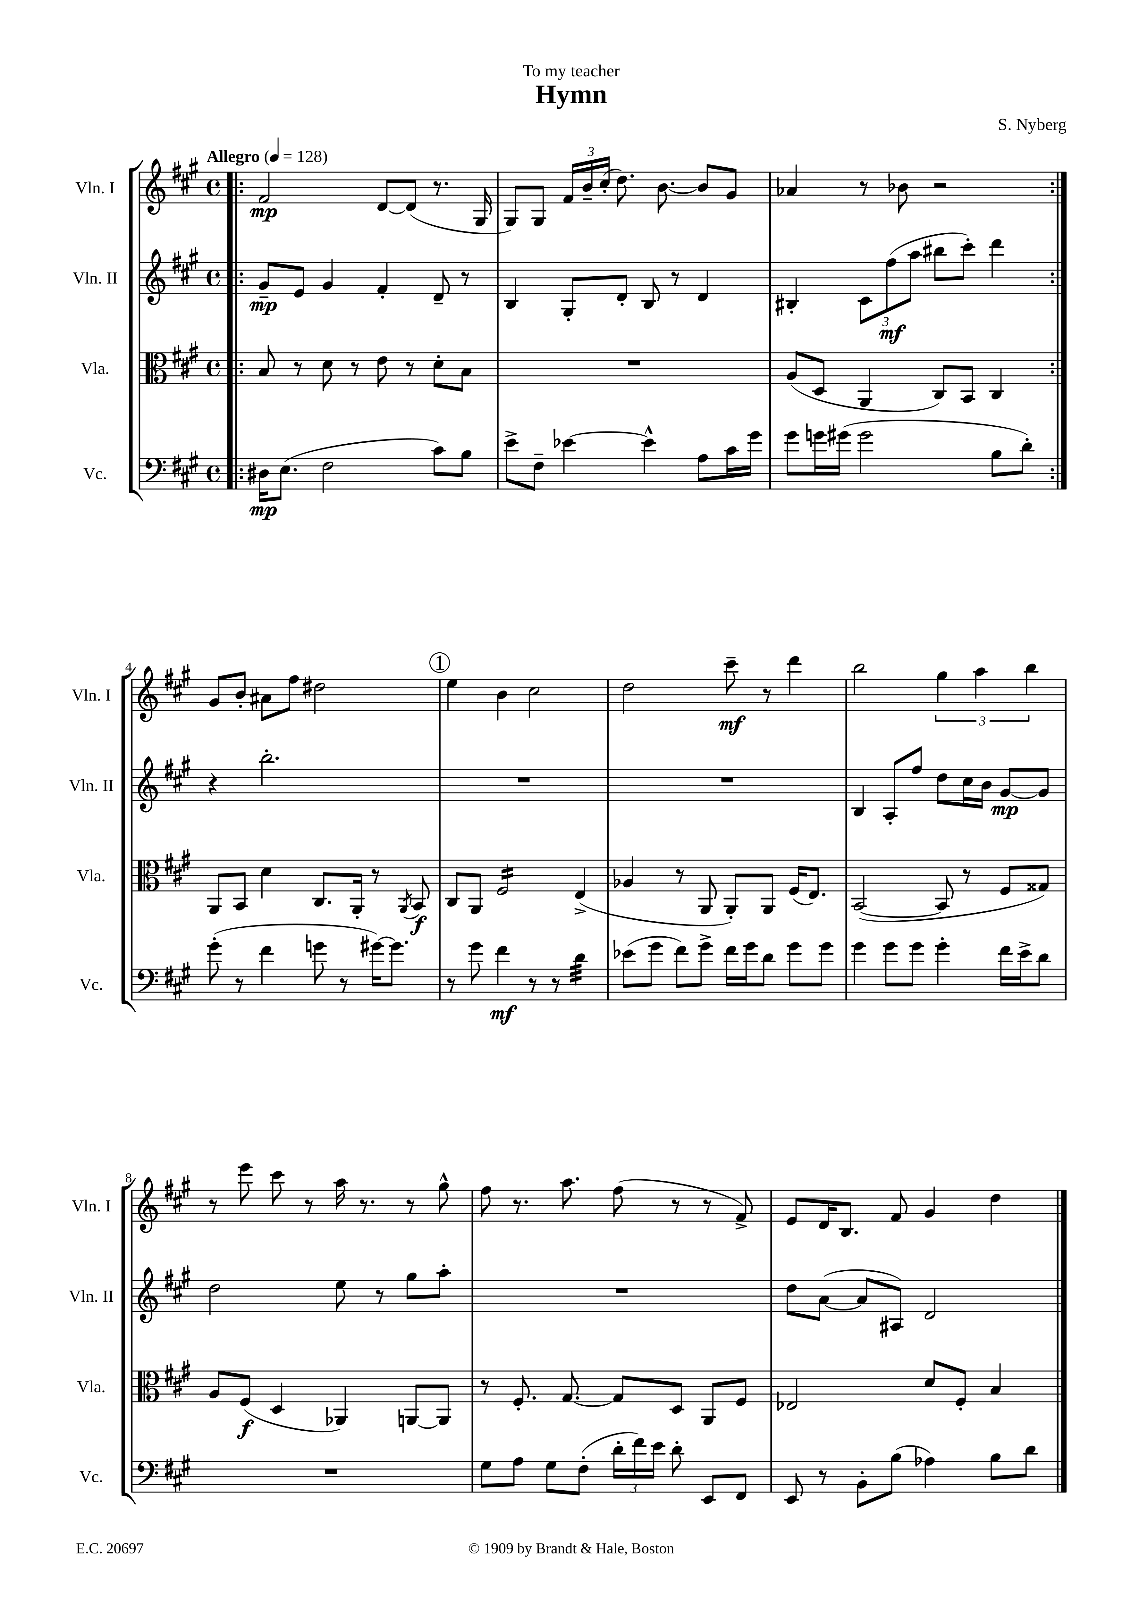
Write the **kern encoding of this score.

**kern	**kern	**kern	**kern
*staff4	*staff3	*staff2	*staff1
*clefF4	*clefC3	*clefG2	*clefG2
*k[f#c#g#]	*k[f#c#g#]	*k[f#c#g#]	*k[f#c#g#]
*M4/4	*M4/4	*M4/4	*M4/4
*met(c)	*met(c)	*met(c)	*met(c)
*MM128	*MM128	*MM128	*MM128
=!|:	=!|:	=!|:	=!|:
16D#	8B	8g#~	2f#
(8.E	.	.	.
.	8r	8e	.
2F#	8d	4g#	.
.	8r	.	.
.	8e	4f#'	[8d
.	8r	.	(8d]
8c#)	8d'	8d~	8.r
8B	8B	8r	.
.	.	.	16G#
=	=	=	=
8e^	1r	4B	8G#)
8F#~	.	.	8G#
[4e-	.	8G#'	24f#
.	.	.	24b~
.	.	.	(24cc#'
.	.	8d'	8.dd)
4e-^^]	.	8B	.
.	.	.	[8.b
.	.	8r	.
8A	.	4d	8b]
16c#	.	.	8g#
16g#	.	.	.
=	=	=	=
8g#	(8A	4B#'	4a-
16g	8D	.	.
(16g#	.	.	.
2g#	4AA	12c#	8r
.	.	(12ff#	.
.	.	.	8b-
.	.	12aa	.
.	8C#)	8bb#	2r
.	8BB	8ccc#')	.
8B	4C#	4ddd	.
8d')	.	.	.
=:|!	=:|!	=:|!	=:|!
(8g#'	8AA	4r	8g#
8r	8BB	.	8b'
4f#	4d	2.bb'	8a#
.	.	.	8ff#
8g	8.C#	.	2dd#
8r	.	.	.
.	16AA'	.	.
[16g#)	8r	.	.
8.g#]	.	.	.
.	8qAA	.	.
.	8BB	.	.
=	=	=	=
8r	8C#	1r	4ee
8g#	8AA	.	.
4f#	2F#	.	4b
8r	.	.	2cc#
8r	.	.	.
4d	(4E^	.	.
=	=	=	=
(8e-	4A-	1r	2dd
8g#	.	.	.
8f#)	8r	.	.
8g#^	8AA	.	.
16f#	8AA')	.	8ccc#~
16g#	.	.	.
8d	8AA	.	8r
8g#	(16F#	.	4ddd
.	8.E)	.	.
8g#	.	.	.
=	=	=	=
4g#	([2BB	4B	2bb
8g#	.	8A'	.
8g#	.	8ff#	.
4g#'	8BB]	8dd	6gg#
.	8r	16cc#	.
.	.	.	6aa
.	.	16b	.
16f#	8F#	[8g#	.
16e^	.	.	.
.	.	.	6bb
8d	8G##)	8g#]	.
=	=	=	=
1r	8A	2dd	8r
.	(8F#	.	8eee
.	4D	.	8ccc#
.	.	.	8r
.	4AA-)	8ee	16aa
.	.	.	8.r
.	.	8r	.
.	[8AA	8gg#	8r
.	8AA]	8aa'	8gg#^^
=	=	=	=
8G#	8r	1r	8ff#
8A	8.F#'	.	8.r
8G#	.	.	.
.	[8.G#	.	8.aa
(8F#'	.	.	.
24d'	8G#]	.	(8ff#
24f#)	.	.	.
24e	.	.	.
8d'	8D	.	8r
8EE	8AA	.	8r
8FF#	8F#	.	8f#^)
=	=	=	=
8EE	2E-	8dd	8e
8r	.	([8a	16d
.	.	.	8.B
8BB'	.	8a]	.
(8B	.	8A#)	8f#
4A-)	8d	2d	4g#
.	8F#'	.	.
8B	4B	.	4dd
8d	.	.	.
==	==	==	==
*-	*-	*-	*-
